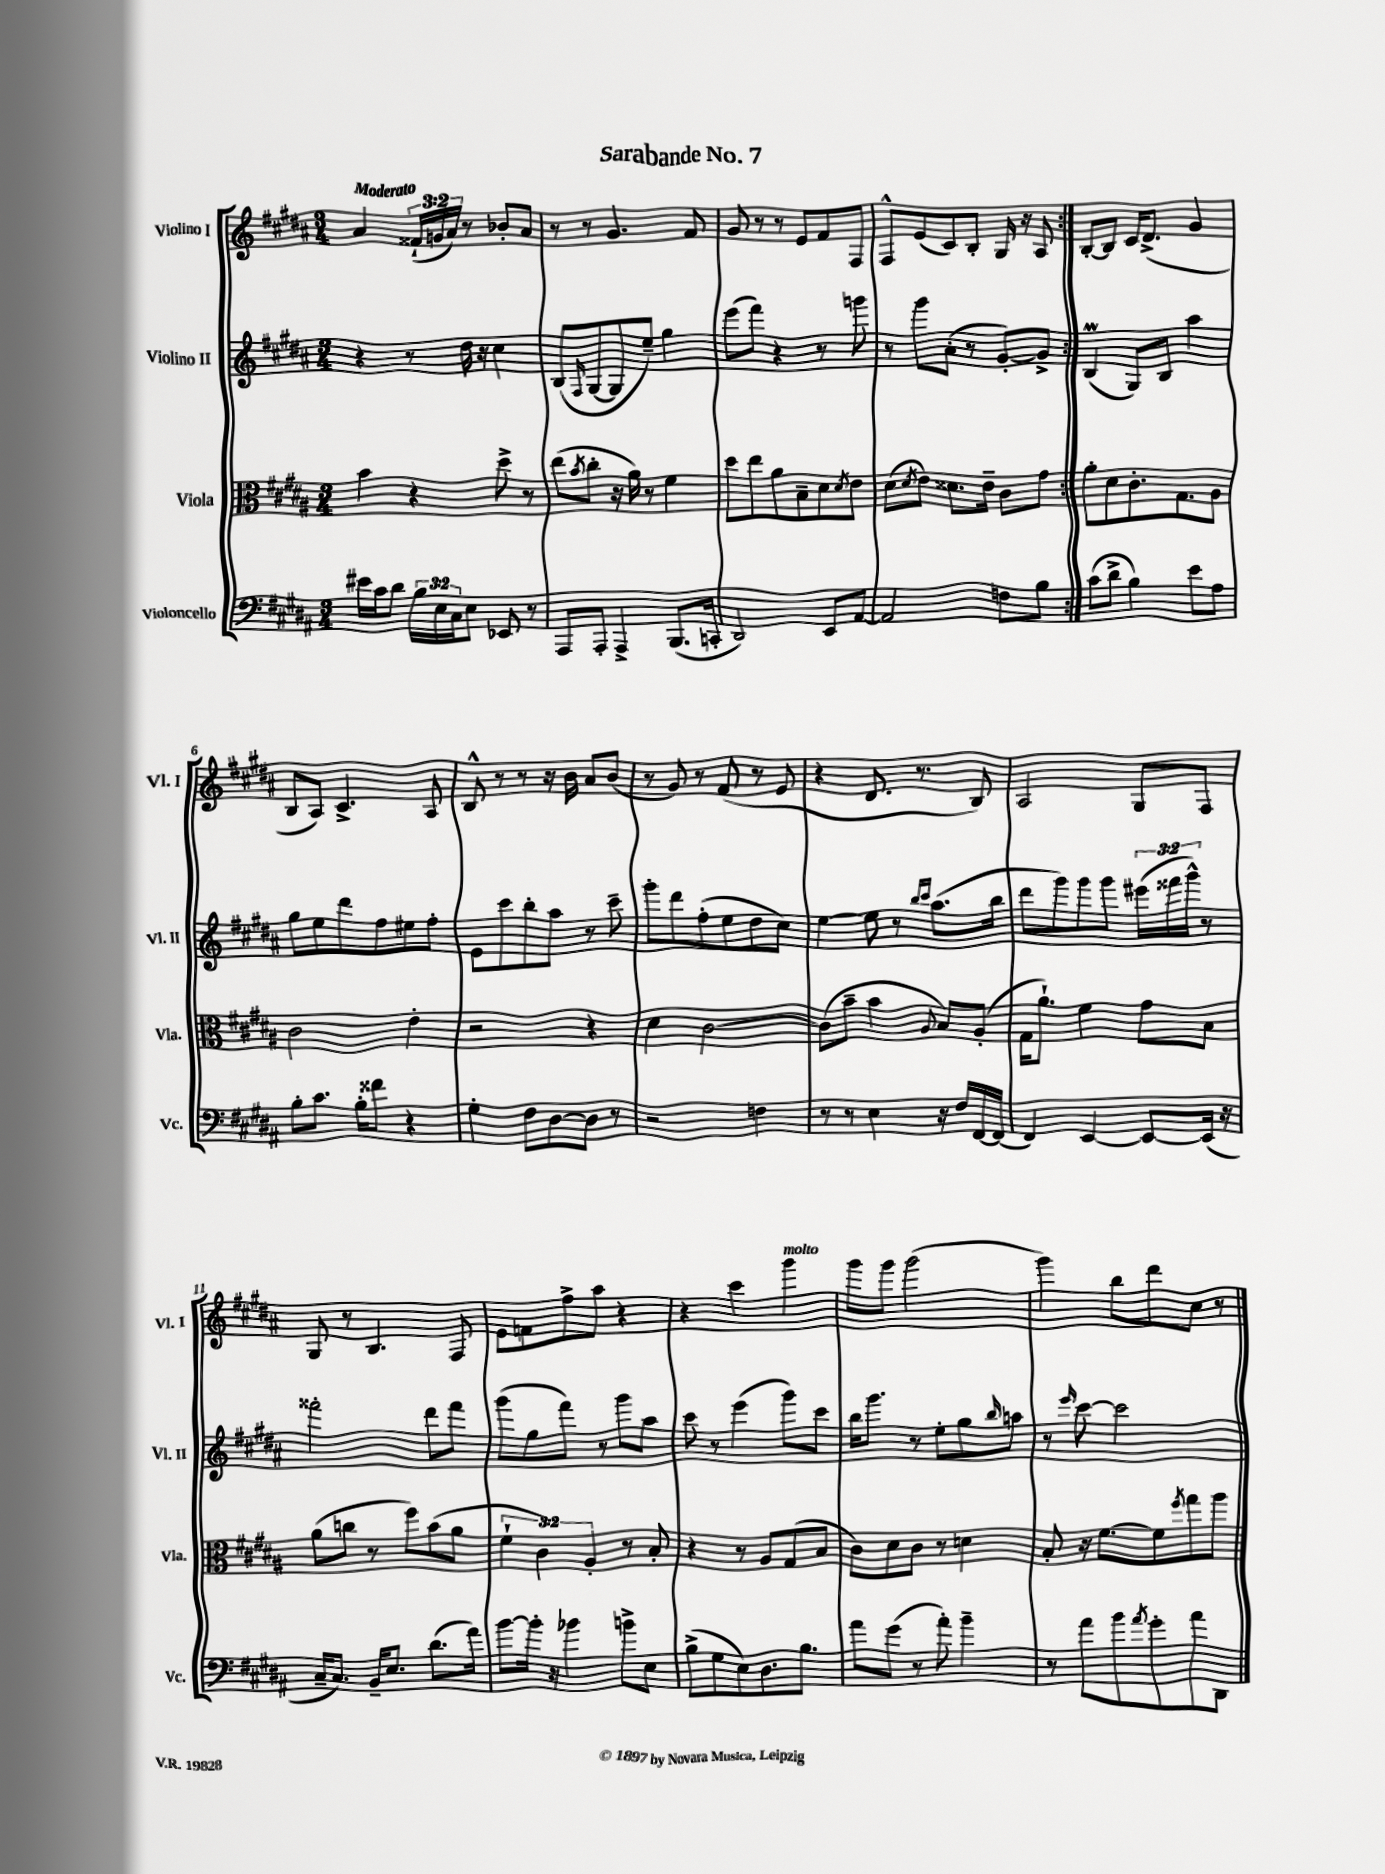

**kern	**kern	**kern	**kern
*staff4	*staff3	*staff2	*staff1
*clefF4	*clefC3	*clefG2	*clefG2
*k[f#c#g#d#a#]	*k[f#c#g#d#a#]	*k[f#c#g#d#a#]	*k[f#c#g#d#a#]
*M3/4	*M3/4	*M3/4	*M3/4
16e#	4b	4r	4a#
16c#	.	.	.
8d#	.	.	.
24B	4r	8r	(24f##`
24E	.	.	24g
24C#	.	.	24a#)
8E	.	16dd#	8r
.	.	16r	.
8EE-	8dd#^	4cc#	8b-'
8r	8r	.	8a#
=	=	=	=
8AAA#	(8ee	(8B	8r
.	8qb	16qqF#	.
8AAA#'	8cc#'	[8G#	8r
4AAA#^	16r	8G#]	4.g#
.	16a#)	.	.
.	8r	8ee~)	.
(8.BBB	4f#	4gg#	.
.	.	.	8f#
16CC'	.	.	.
=	=	=	=
2DD#)	8dd#	(8eee	8g#
.	8ee	8fff#)	8r
.	8a#	4r	8r
.	8B~	.	8e
8EE	8d#	8r	8f#
.	8qd#	.	.
[8AA#	8e	8ggg	8F#
=	=	=	=
2AA#]	(8d#	8r	8F#^^
.	8qd#	.	.
.	8e)	8ggg#	(8e
.	8.d##	(8a#'	8c#)
.	.	8r	8B'
.	16e~	.	.
8F	8c#	[8g#')	16G#
.	.	.	16r
8B	8g#	8g#^]	8A#
=:|!	=:|!	=:|!	=:|!
(8c#	8a#'	(4B	[8B'
8d#^	8d#	.	8B]
4B)	8.c#'	8G#)	16c#
.	.	.	(8.d#^
.	.	8B	.
.	8.G#	.	.
8e	.	4aa#	4g#
8A#	8A#	.	.
=	=	=	=
8B'	2c#	8gg#	8B
8.c#	.	8ee	8A#)
.	.	8ddd#	4.c#^
16B'	.	.	.
8f##	.	8ff#	.
4r	4e'	8ee#	.
.	.	8ff#'	8A#
=	=	=	=
4G#'	2r	8e	8B^^
.	.	8ccc#	8r
8F#	.	8bb'	8r
[8D#	.	8aa#	16r
.	.	.	16b
8D#]	4r	8r	8a#
8r	.	8ccc#~	(8b
=	=	=	=
2r	4d#	8ggg#'	8r
.	.	8ddd#	8g#)
.	[2c#	(8ff#'	8r
.	.	8ee	(8f#
4F	.	8dd#	8r
.	.	8cc#)	8e
=	=	=	=
8r	(8c#]	[4ee	4r
8r	8b~	.	.
4E	4b	8ee]	8.d#
.	.	8r	.
.	.	.	8.r
.	.	16qqbb	.
.	8qqA#	16qqccc#	.
16r	8B)	(8.aa#	.
16F#	.	.	.
[16FF#	(8A#'	.	8B)
(16FF#]	.	16bb	.
=	=	=	=
4FF#)	16G#	8ddd#	2A#
.	8.a#`)	.	.
.	.	8ggg#)	.
[4EE	4f#	8ggg#	.
.	.	8ggg#	.
8EE_	8g#	(24eee#	8G#
.	.	24fff##	.
.	.	24ggg#^^)	.
(16EE]	8B	8r	8F#
16r	.	.	.
=	=	=	=
16C#~	(8a#	2fff##'	8G#
8.C#)	.	.	.
.	8cc	.	8r
16BB~	8r	.	4.B
8.E	.	.	.
.	8ff#)	.	.
(8.d#	(8b	8ddd#	.
.	8a#	8fff##	8F#
16a#)	.	.	.
=	=	=	=
[8b	6f#`	(8ggg#	8e
16b']	.	8gg#	8f
.	6c#)	.	.
16r	.	.	.
4b-	.	8fff#)	8ff#^
.	6A#'	.	.
.	.	8r	8aa#
8b^	8r	8ggg#	4r
8E	8B'	8aa#	.
=	=	=	=
(8B^	4r	8ccc#	4r
8G#	.	8r	.
8E)	8r	(4eee	4ccc#
8.D#	8A#	.	.
.	(8G#	8ggg#)	4ggg#
8.B	.	.	.
.	8B	8ccc#	.
=	=	=	=
8a#	8c#)	16bb	8ggg#
.	.	8.ggg#	.
(8g#	8d#	.	8ggg#
8r	8c#	8r	(2ggg#
8a#')	8r	8ee'	.
4b~	4d	8gg#	.
.	.	16qqbb	.
.	.	8aa	.
=	=	=	=
8r	8B'	8r	4ggg#)
.	.	16qqeee	.
8a#	16r	[8ccc#	.
.	[8.f#	.	.
8b	.	2ccc#]	8bb
8qa#	.	.	.
8g#'	8f#]	.	8ddd#
.	8qff#	.	.
8a#	8gg#	.	8cc#
8DD#	8aa#	.	8r
==	==	==	==
*-	*-	*-	*-
